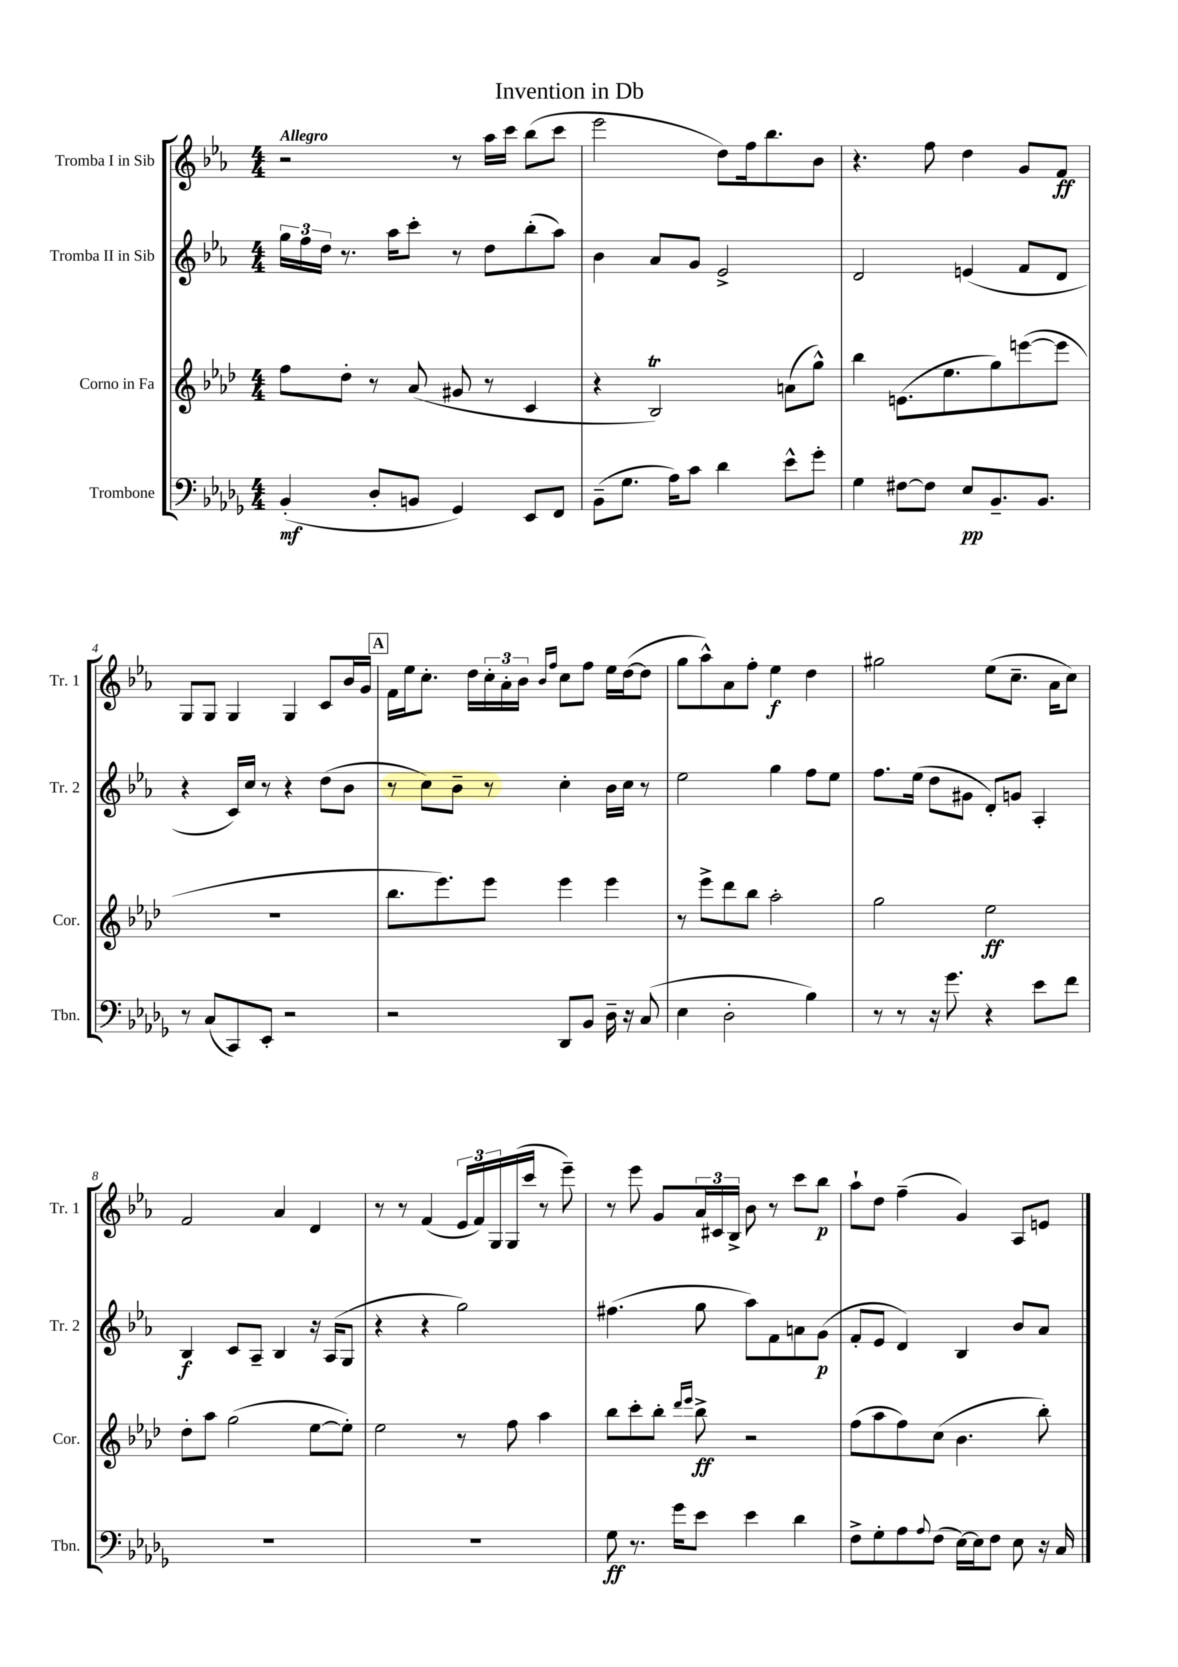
\header { title = "Invention in Db" }
<<
\new StaffGroup <<
\new Staff = "s0" \with { instrumentName = "Tromba I in Sib" shortInstrumentName = "Tr. 1" } {
    \clef treble \key ees \major \numericTimeSignature \time 4/4 \tempo "Allegro"
    r2 r8 aes''16 c'''16 bes''8( c'''8 |
    ees'''2 d''8) f''16 bes''8. bes'8 |
    r4. f''8 d''4 g'8 f'8\ff |
    g8 g8 g4 g4 c'8 bes'16 g'16 |
    \mark \markup { \box "A" } f'16 ees''16 c''8.-. d''16 \tuplet 3/2 { c''16-. aes'16-. bes'16 } \grace { bes'16 f''16 } c''8 f''8 ees''16 d''16~( d''8 |
    g''8 aes''8-^) aes'8 f''8-. ees''4\f d''4 |
    gis''2 ees''8( c''8.-- aes'16 c''8) |
    f'2 aes'4 d'4 |
    r8 r8 f'4( \tuplet 3/2 { ees'16 f'16) g16 } g16( c'''16 r8 ees'''8--) |
    r8 ees'''8 g'8 \tuplet 3/2 { aes'16 cis'16 bes16-> } bes'8 r8 c'''8 bes''8\p |
    aes''8-! d''8 f''4--( g'4) aes8 e'8 \bar "|." |
}
\new Staff = "s1" \with { instrumentName = "Tromba II in Sib" shortInstrumentName = "Tr. 2" } {
    \clef treble \key ees \major \numericTimeSignature \time 4/4
    \tuplet 3/2 { g''16 f''16 d''16 } r8. aes''16 c'''8-. r8 d''8 bes''8-.( aes''8) |
    bes'4 aes'8 g'8 ees'2-> |
    d'2 e'4( f'8 d'8 |
    r4 c'16) c''16 r8 r4 d''8( bes'8 |
    \mark \markup { \box "A" } r8 c''8) bes'8-- r8 c''4-. bes'16 c''16 r8 |
    ees''2 g''4 f''8 ees''8 |
    f''8. ees''16( d''8 gis'8 d'8-.) g'8 aes4-. |
    bes4\f c'8 aes8-- bes4 r16 aes16( g8 |
    r4 r4 g''2) |
    fis''4.( g''8 aes''8) f'8 a'8 g'8\p( |
    f'8-. ees'8 d'4) bes4 bes'8 aes'8 \bar "|." |
}
\new Staff = "s2" \with { instrumentName = "Corno in Fa" shortInstrumentName = "Cor." } {
    \clef treble \key aes \major \numericTimeSignature \time 4/4
    f''8 des''8-. r8 aes'8( gis'8 r8 c'4 |
    r4 bes2\trill) a'8( g''8-^) |
    bes''4 e'8.( ees''8. g''8) e'''8~( e'''8 |
    R1 |
    \mark \markup { \box "A" } bes''8. ees'''8.) ees'''8 ees'''4 ees'''4 |
    r8 ees'''8-> des'''8 bes''8 aes''2-. |
    g''2 ees''2\ff |
    des''8-. aes''8 g''2( ees''8~ ees''8-.) |
    ees''2 r8 f''8 aes''4 |
    bes''8 c'''8-. bes''8-. \grace { des'''16 ees'''16 } bes''8->\ff r2 |
    f''8( aes''8 f''8) c''8( bes'4. bes''8-.) \bar "|." |
}
\new Staff = "s3" \with { instrumentName = "Trombone" shortInstrumentName = "Tbn." } {
    \clef bass \key des \major \numericTimeSignature \time 4/4
    bes,4-.\mf( des8-. b,8 ges,4) ees,8 f,8 |
    bes,8--( ges8. aes16) c'8 des'4 ees'8-^ ges'8-. |
    ges4 fis8~ fis8 ees8\pp bes,8.-- bes,8. |
    r8 c8( c,8) ees,8-. r2 |
    \mark \markup { \box "A" } r2 des,8 bes,8 des16-- r16 c8( |
    ees4 des2-. bes4) |
    r8 r8 r16 ges'8. r4 ees'8 f'8 |
    R1 |
    R1 |
    ges8\ff r8. ges'16 ees'8 ees'4 des'4 |
    f8-> ges8-. aes8 \appoggiatura { aes8 } f8( ees16~) ees16 f8 ees8 r16 c16 \bar "|." |
}
>>
>>
